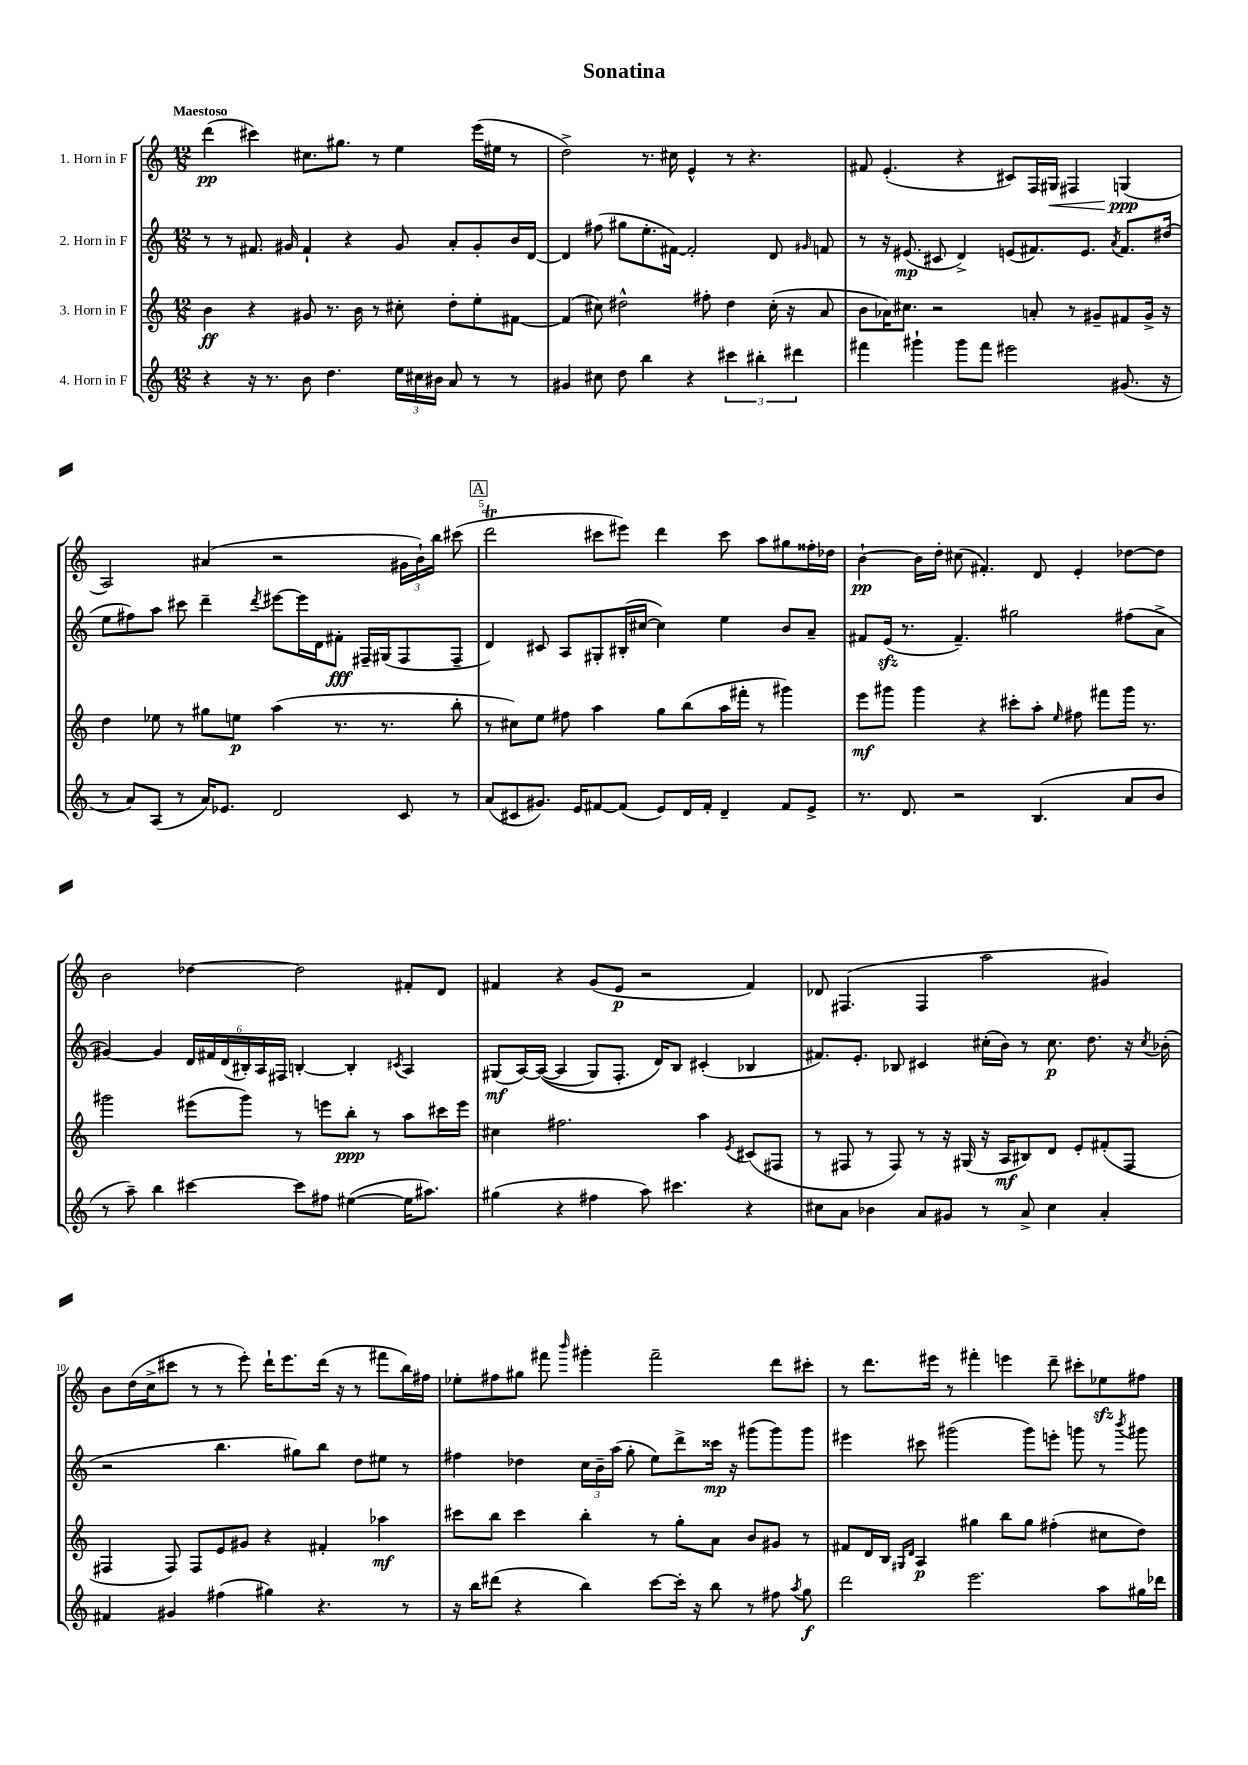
\header { title = "Sonatina" }
<<
\new StaffGroup <<
\new Staff = "s0" \with { instrumentName = "1. Horn in F" } {
    \clef treble \key c \major \numericTimeSignature \time 12/8 \tempo "Maestoso"
    \autoBeamOff d'''4\pp( cis'''4) cis''8.[ gis''8.] r8 e''4 e'''16[( eis''16] r8 |
    d''2->) r8. cis''16 e'4-^ r8 r4. |
    fis'8 e'4.-.( r4 cis'8[) f16 gis16]\< fis4 g4\ppp\!( |
    a2) ais'4( r2 \tuplet 3/2 { gis'16[ b'16-!) b''16] } cis'''8( |
    \mark \markup { \box "A" } d'''2\trill cis'''8[ eis'''8]) d'''4 cis'''8 a''8[ gis''8 fisis''16-. des''16] |
    b'4~-!\pp b'16[ d''16]-. cis''8( fis'4.-.) d'8 e'4-. des''8[~ des''8] |
    b'2 des''4~ des''2 fis'8[-. d'8] |
    fis'4 r4 g'8[( e'8]\p r2 fis'4) |
    des'8 fis4.( fis4 a''2 gis'4) |
    b'8[ d''16( c''16-> cis'''8] r8 r8 e'''8-.) d'''16[-! e'''8. d'''16]( r16 r8 fis'''8[ b''16) fis''16] |
    ees''8[-. fis''8 gis''8] fis'''8 \grace { b'''16 } gis'''4-. fis'''2-- d'''8[ cis'''8]-. |
    r8 d'''8.[ eis'''16] r8 fis'''4-. e'''4 d'''8-- cis'''8[-. ees''8\sfz fis''8] \bar "|." |
}
\new Staff = "s1" \with { instrumentName = "2. Horn in F" } {
    \clef treble \key c \major \numericTimeSignature \time 12/8
    \autoBeamOff r8 r8 fis'8. gis'16 fis'4-! r4 gis'8 a'8[-. gis'8-. b'16 d'16]~ |
    d'4 fis''8( gis''8[ e''8.-. fis'16]~) fis'2-. d'8 \grace { gis'16 } f'8 |
    r8 r16 eis'8.\mp( cis'8 d'4->) e'8[( fis'8.) e'8.] \acciaccatura { a'8 } fis'8.[ dis''16]( |
    e''8[ fis''8) a''8] cis'''8 d'''4-- \acciaccatura { d'''8 } eis'''8[~ eis'''16 d'16 fis'8]-.\fff fis16[-- gis16( fis8 fis8]-- |
    \mark \markup { \box "A" } d'4) cis'8 a8[ gis8-. bis16-.( cis''16]~ cis''4) e''4 b'8[ a'8]-- |
    fis'8[ e'16]\sfz( r8. fis'4.--) gis''2 fis''8[( a'8]-> |
    gis'4~) gis'4 \tuplet 6/4 { d'16[ fis'16 d'16( bis16-.) a16 fis16] } b4~-. b4-. \acciaccatura { cis'8 } a4 |
    gis8[\mf( a16~) a16]~(\( a4 gis8[) f8.]-. d'16[\) b8] cis'4-.( bes4 |
    fis'8.[) e'8.]-. bes8 cis'4 cis''16[-.( b'16]) r8 cis''8.\p d''8. r16 \acciaccatura { cis''8 } bes'16-.( |
    r2 b''4. gis''8[) b''8] d''8[ eis''8] r8 |
    fis''4 des''4 \tuplet 3/2 { c''16[ b'16-- a''16]( } g''8-. e''8[) d'''8-> cisis'''16]\mp r16 gis'''8[( gis'''8) gis'''8] |
    eis'''4 cis'''8 gis'''2( gis'''8[) e'''8]-. g'''8 r8 \acciaccatura { b'''8 } gis'''8 \bar "|." |
}
\new Staff = "s2" \with { instrumentName = "3. Horn in F" } {
    \clef treble \key c \major \numericTimeSignature \time 12/8
    \autoBeamOff b'4\ff r4 gis'8 r8. b'16 r8 cis''8-. d''8[-. e''8-. fis'8]~ |
    fis'4( cis''8) dis''2-^ fis''8-. dis''4 cis''16-.( r16 a'8 |
    b'8[ aes'16) cis''8.] r2 a'8-. r8 gis'8[-- fis'8 gis'16]-> r16 |
    d''4 ees''8 r8 gis''8[ e''8]\p a''4( r8. r8. b''8-. |
    \mark \markup { \box "A" } r8 cis''8[) e''8] fis''8 a''4 g''8[ b''8( a''16 fis'''16]-. r8 gis'''4) |
    e'''8[\mf gis'''8] gis'''4 r4 cis'''8[-. a''8]-. \grace { e''16 } fis''8 fis'''8[ gis'''16] r8. |
    gis'''2 eis'''8[( gis'''8]) r8 e'''8[ b''8]-.\ppp r8 a''8[ cis'''16 e'''16] |
    cis''4 fis''2. a''4 \acciaccatura { e'8 } cis'8[( fis8] |
    r8 fis8 r8 fis8) r8 r16 gis16( r16 a16[\mf bis8) d'8] e'8[-. fis'8-.( fis8] |
    fis4 fis8) fis8[ e'8 gis'8] r4 fis'4-. aes''4\mf |
    cis'''8[ b''8] cis'''4 b''4-. r8 g''8[-. a'8] b'8[ gis'8] r8 |
    fis'8[ d'16 b16] \grace { gis16[ d'16] } a4\p gis''4 b''8[ gis''8] fis''4-.( cis''8[ d''8]) \bar "|." |
}
\new Staff = "s3" \with { instrumentName = "4. Horn in F" } {
    \clef treble \key c \major \numericTimeSignature \time 12/8
    \autoBeamOff r4 r16 r8. b'8 d''4. \tuplet 3/2 { e''16[ cis''16 bis'16] } a'8 r8 r8 |
    gis'4 cis''8 d''8 b''4 r4 \tuplet 3/2 { cis'''4 bis''4-. dis'''4 } |
    fis'''4 gis'''4-! gis'''8[ fis'''8] eis'''2 gis'8.( r16 |
    r8 a'8[) a8]( r8 a'16[) ees'8.] d'2 c'8 r8 |
    \mark \markup { \box "A" } a'8[( cis'8 gis'8.]) e'16[ fis'8~ fis'8]( e'8[) d'16 fis'16]-. d'4-- fis'8[ e'8]-> |
    r8. d'8. r2 b4.( a'8[ b'8] |
    r8 a''8--) b''4 cis'''4~ cis'''8[ fis''8] eis''4~( eis''16[ ais''8.]) |
    gis''4( r4 fis''4 a''8) cis'''4. r4 |
    cis''8[ a'8] bes'4 a'8[ gis'8] r8 a'8-> cis''4 a'4-. |
    fis'4 gis'4 fis''4( gis''4) r4. r8 |
    r16 b''16[ dis'''8]( r4 b''4) c'''8[~ c'''16]-. r16 b''8 r8 fis''8 \acciaccatura { a''8 } g''8\f |
    d'''2 e'''2. a''8[ gis''16 des'''16] \bar "|." |
}
>>
>>
\layout { \context { \Score \override BarNumber.break-visibility = ##(#f #t #t) barNumberVisibility = #(every-nth-bar-number-visible 5) } }
